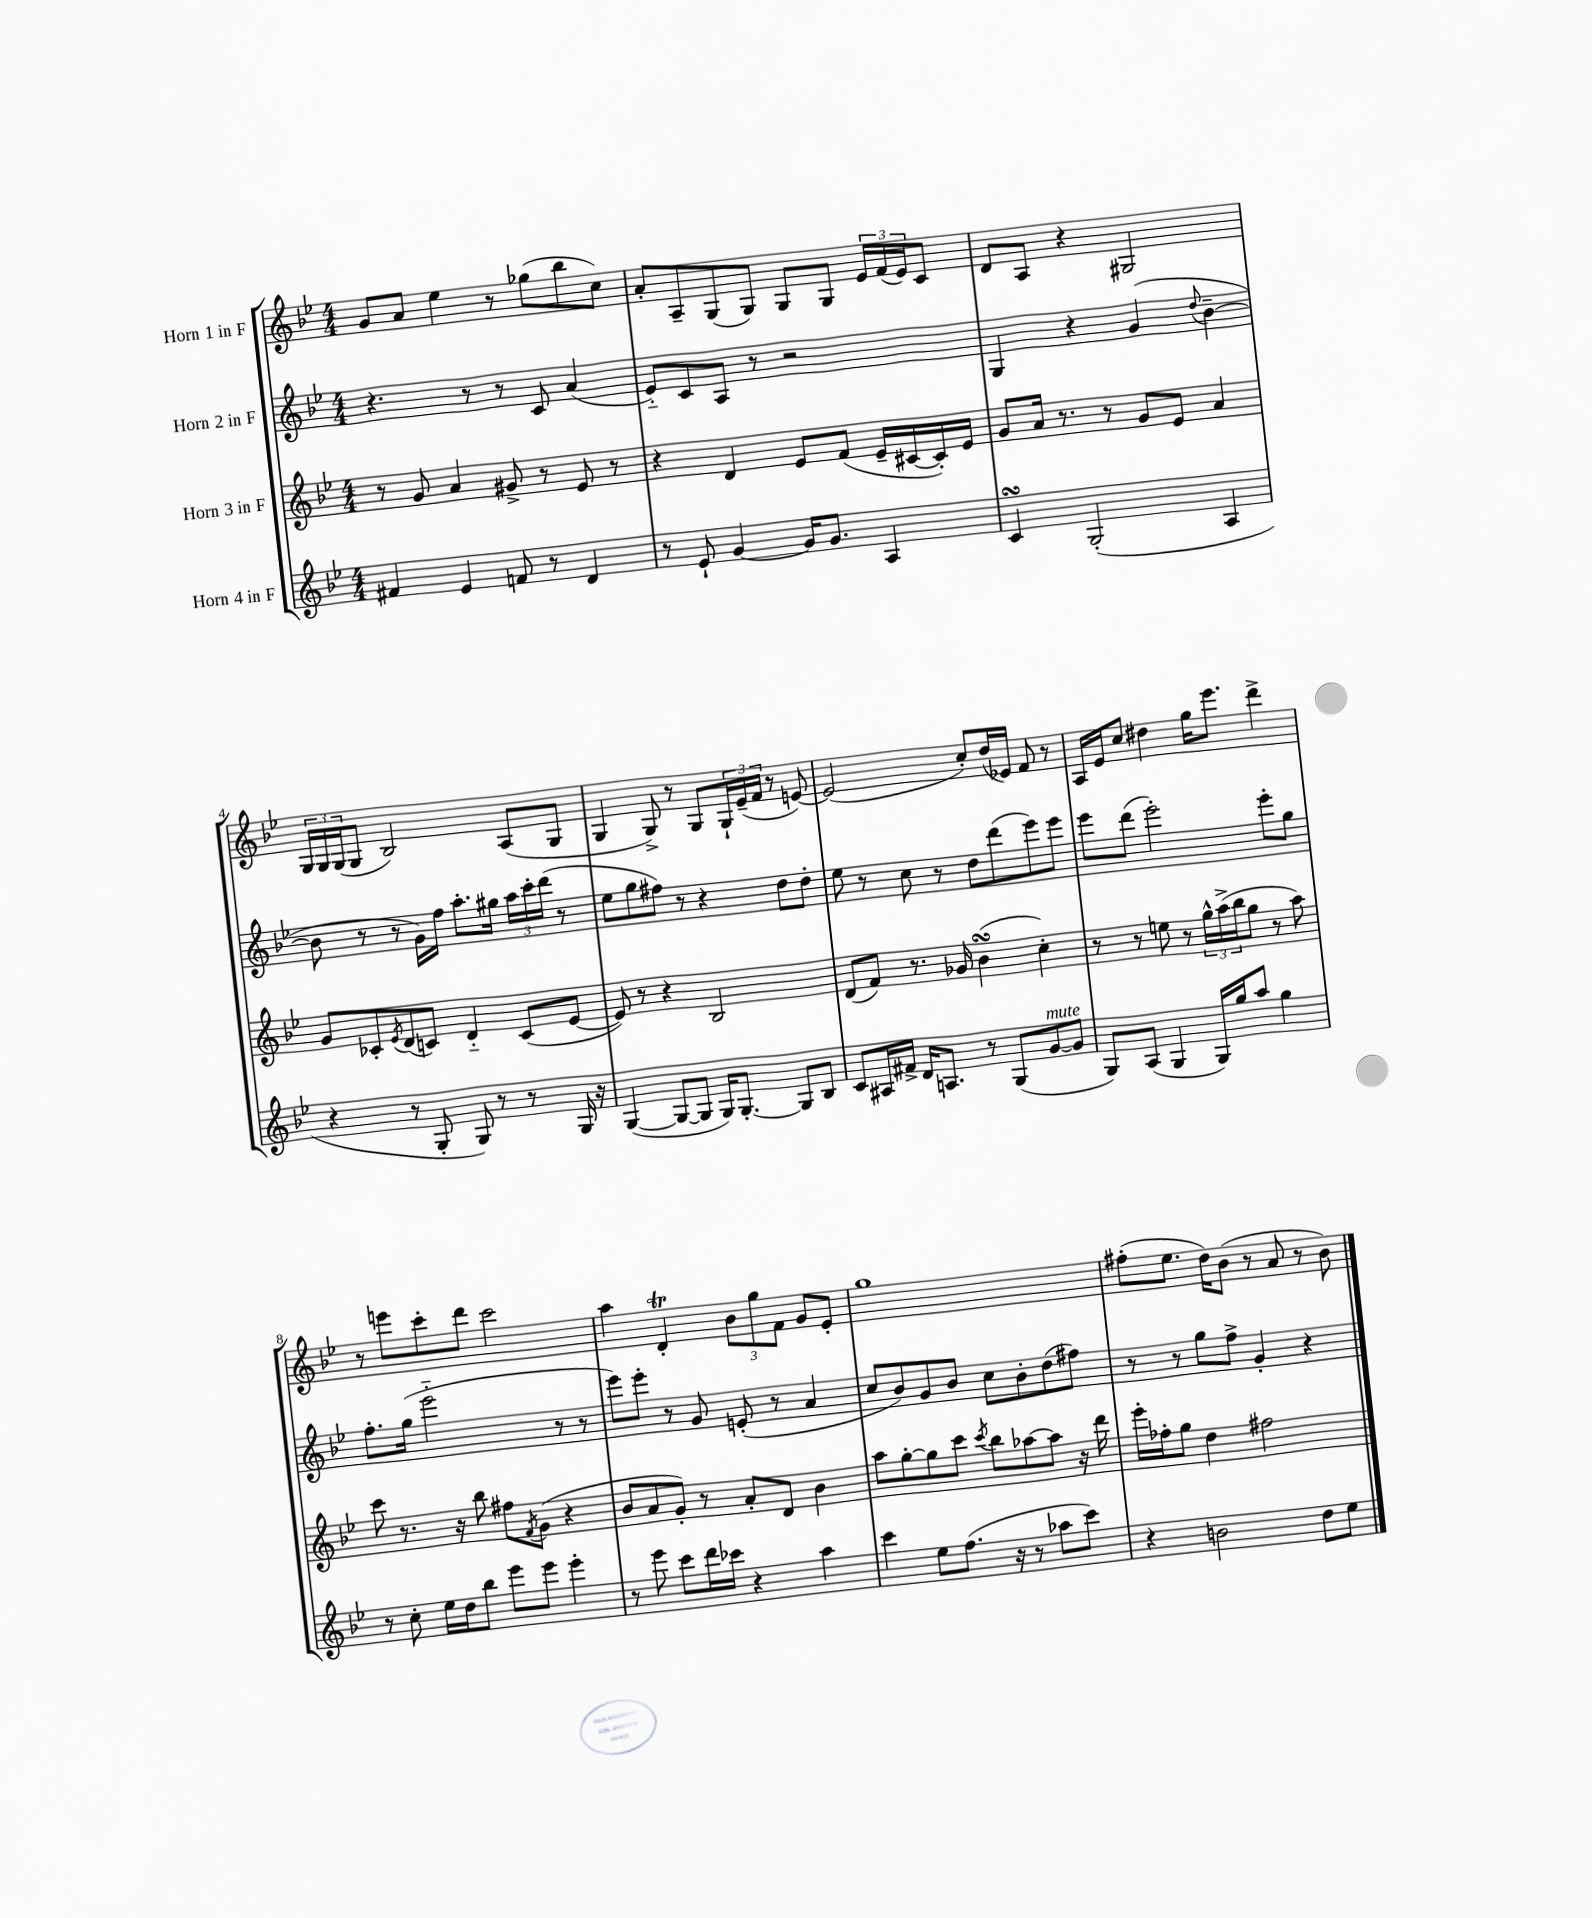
<<
\new StaffGroup <<
\new Staff = "s0" \with { instrumentName = "Horn 1 in F" } {
    \clef treble \key bes \major \numericTimeSignature \time 4/4
    g'8 a'8 ees''4 r8 ges''8( bes''8 c''8) |
    a'8-. a8-- g8( g8) g8 g8 \tuplet 3/2 { ees'16 f'16( ees'16) } c'8 |
    d'8 a8 r4 gis2 |
    \tuplet 3/2 { g16 g16 g16( } g8 bes2) a8( g8 |
    g4 g8->) r8 g8 \tuplet 3/2 { g16-! ees'16--( f'16 } r8 e'8~) |
    e'2( c''8-.) d''16( ees'16) f'8 r8 |
    a16 ees'16 c''8 dis''4 g''16 ees'''8. d'''4-> |
    r8 e'''8 c'''8-. d'''8 c'''2 |
    a''4 d'4-.\trill \tuplet 3/2 { bes'8 g''8 f'8 } g'8 ees'8-. |
    g''1 |
    fis''8-.( ees''8. d''16) bes'8( r8 a'8 r8 bes'8) \bar "|." |
}
\new Staff = "s1" \with { instrumentName = "Horn 2 in F" } {
    \clef treble \key bes \major \numericTimeSignature \time 4/4
    r4. r8 r8 c'8 a'4( |
    ees'8-_) c'8 a8 r8 r2 |
    g4 r4 g'4( \appoggiatura { d''8 } bes'4~-- |
    bes'8 r8 r8 g'16) f''16 a''8.-. gis''16 \tuplet 3/2 { a''16 c'''16-. d'''16( } r8 |
    ees''8 g''8 fis''8) r8 r4 d''8 d''8-. |
    ees''8 r8 c''8 r8 d''8 d'''8( ees'''8) ees'''8 |
    ees'''8 d'''8( ees'''2-.) ees'''8-. g''8 |
    f''8.-. g''16( ees'''2-_ r8 r8 |
    ees'''8) ees'''8-. r8 g'8 e'8-.( r8 a'4 |
    c''8 bes'8) g'8 bes'8 c''8 bes'8-. d''8( fis''8) |
    r8 r8 g''8 f''8-> g'4-. r4 \bar "|." |
}
\new Staff = "s2" \with { instrumentName = "Horn 3 in F" } {
    \clef treble \key bes \major \numericTimeSignature \time 4/4
    r8 g'8 a'4 gis'8-> r8 ees'8 r8 |
    r4 d'4 ees'8 f'8( ees'16-- cis'16~ cis'16-.) ees'16 |
    g'8 a'16 r8. r8 g'8 ees'8 a'4 |
    g'8 ces'8-. \acciaccatura { ees'8 } d'8( c'8) d'4-_ c'8( ees'8~ |
    ees'8) r8 r4 bes2 |
    d'8( f'8) r8. ges'16 bes'4\turn( c''4-.) |
    r8 r8 e''8 r8 \tuplet 3/2 { g''16-^ a''16->( bes''16 } g''8 r8 a''8) |
    c'''8 r8. r16 bes''8 fis''8 \acciaccatura { f'8 } g'8( r4 |
    bes'8 a'8 g'8-.) r8 a'8-. d'8 bes'4 |
    a''8 g''8~-. g''8 c'''8 \acciaccatura { c'''8 } bes''8 aes''8~ aes''8 r16 d'''16 |
    ees'''16-. fes''16-. g''8 d''4 fis''2 \bar "|." |
}
\new Staff = "s3" \with { instrumentName = "Horn 4 in F" } {
    \clef treble \key bes \major \numericTimeSignature \time 4/4
    fis'4 ees'4 f'8 r8 d'4 |
    r8 ees'8-! g'4~ g'16 g'8. a4 |
    c'4\turn g2-.( a4 |
    r4 r8 g8-. g8) r8 r8 g16 r16 |
    g4~( g8~ g8 g16) g8.~-. g8 bes8 |
    c'8 ais16 fis'16-> d'16 a8. r8 g8( g'8~^\markup { \italic "mute" } g'8 |
    g8) a8( g4 g16) g''16 a''8 g''4 |
    r8 c''8-. ees''16 d''16 bes''8 ees'''8 ees'''8 ees'''4-. |
    r8 ees'''8 c'''8 d'''16 ces'''16 r4 a''4 |
    c'''4 ees''8 f''8.( r16 r8 aes''8 c'''8) |
    r4 b'2 d''8 ees''8 \bar "|." |
}
>>
>>
